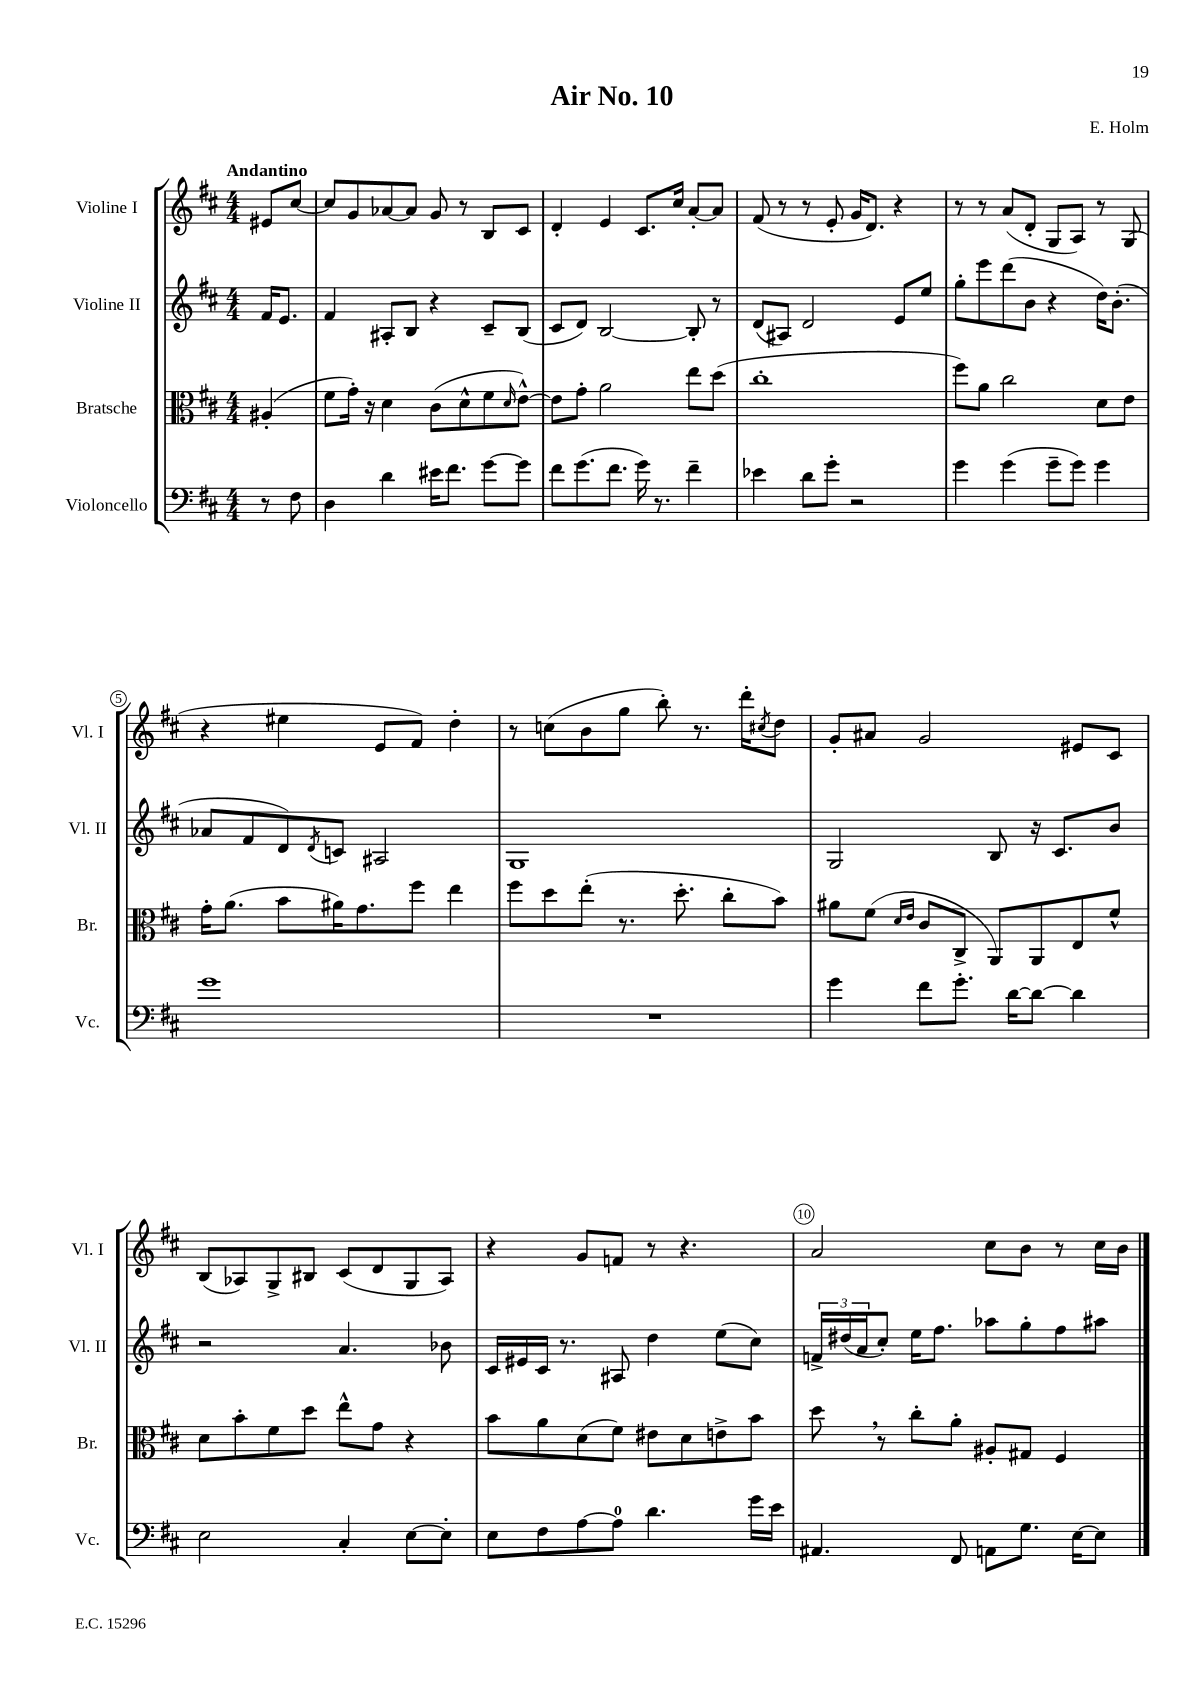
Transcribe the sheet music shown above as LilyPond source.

\header { title = "Air No. 10" composer = "E. Holm" }
<<
\new StaffGroup <<
\new Staff = "s0" \with { instrumentName = "Violine I" shortInstrumentName = "Vl. I" } {
    \clef treble \key d \major \numericTimeSignature \time 4/4 \partial 4 \tempo "Andantino"
    eis'8 cis''8~ |
    cis''8 g'8 aes'8~ aes'8 g'8 r8 b8 cis'8 |
    d'4-. e'4 cis'8. cis''16 a'8~-. a'8 |
    fis'8( r8 r8 e'8-. g'16 d'8.) r4 |
    r8 r8 a'8( d'8-. g8 a8) r8 g8( |
    r4 eis''4 e'8 fis'8) d''4-. |
    r8 c''8( b'8 g''8 b''8-.) r8. d'''16-. \acciaccatura { cis''8 } d''8 |
    g'8-. ais'8 g'2 eis'8 cis'8 |
    b8( aes8) g8-> bis8 cis'8( d'8 g8 aes8) |
    r4 g'8 f'8 r8 r4. |
    a'2 cis''8 b'8 r8 cis''16 b'16 \bar "|." |
}
\new Staff = "s1" \with { instrumentName = "Violine II" shortInstrumentName = "Vl. II" } {
    \clef treble \key d \major \numericTimeSignature \time 4/4 \partial 4
    fis'16 e'8. |
    fis'4 ais8-. b8 r4 cis'8-- b8( |
    cis'8 d'8) b2~ b8-. r8 |
    d'8( ais8) d'2 e'8 e''8 |
    g''8-. e'''8 d'''8( b'8 r4 d''16) b'8.-.( |
    aes'8 fis'8 d'8) \acciaccatura { d'8 } c'8 ais2 |
    g1 |
    g2 b8 r16 cis'8. b'8 |
    r2 a'4. bes'8 |
    cis'16 eis'16 cis'16 r8. ais8 d''4 e''8( cis''8) |
    \tuplet 3/2 { f'16-> dis''16( a'16 } cis''8-.) e''16 fis''8. aes''8 g''8-. fis''8 ais''8 \bar "|." |
}
\new Staff = "s2" \with { instrumentName = "Bratsche" shortInstrumentName = "Br." } {
    \clef alto \key d \major \numericTimeSignature \time 4/4 \partial 4
    ais4-.( |
    fis'8 g'16-.) r16 d'4 cis'8( d'8-^ fis'8 \grace { d'16 } e'8~-^) |
    e'8 g'8-. a'2 e''8 d''8( |
    cis''1-. |
    fis''8) a'8 cis''2 d'8 e'8 |
    g'16-. a'8.( b'8 ais'16) g'8. fis''8 e''4 |
    fis''8 d''8 e''8-.( r8. d''8.-. cis''8-. b'8) |
    ais'8 fis'8( \grace { d'16 e'16 } cis'8 cis8-> a,8) a,8 e8 fis'8-^ |
    d'8 b'8-. fis'8 d''8 e''8-^ g'8 r4 |
    b'8 a'8 d'8( fis'8) eis'8 d'8 e'8-> b'8 |
    d''8 \breathe r8 cis''8-. a'8-. ais8-. gis8 fis4 \bar "|." |
}
\new Staff = "s3" \with { instrumentName = "Violoncello" shortInstrumentName = "Vc." } {
    \clef bass \key d \major \numericTimeSignature \time 4/4 \partial 4
    r8 fis8 |
    d4 d'4 eis'16 fis'8. g'8~ g'8 |
    fis'8 g'8.( fis'8. g'16) r8. fis'4-- |
    ees'4 d'8 g'8-. r2 |
    g'4 g'4( g'8-- g'8) g'4 |
    g'1 |
    R1 |
    g'4 fis'8 g'8.-. d'16~ d'8~ d'4 |
    e2 cis4-. e8~ e8-. |
    e8 fis8 a8~ a8-0 d'4. g'16 e'16 |
    ais,4. fis,8 a,8 g8. e16~ e8 \bar "|." |
}
>>
>>
\layout { \context { \Score \override BarNumber.break-visibility = ##(#f #t #t) barNumberVisibility = #(every-nth-bar-number-visible 5) \override BarNumber.stencil = #(make-stencil-circler 0.1 0.3 ly:text-interface::print) } }
